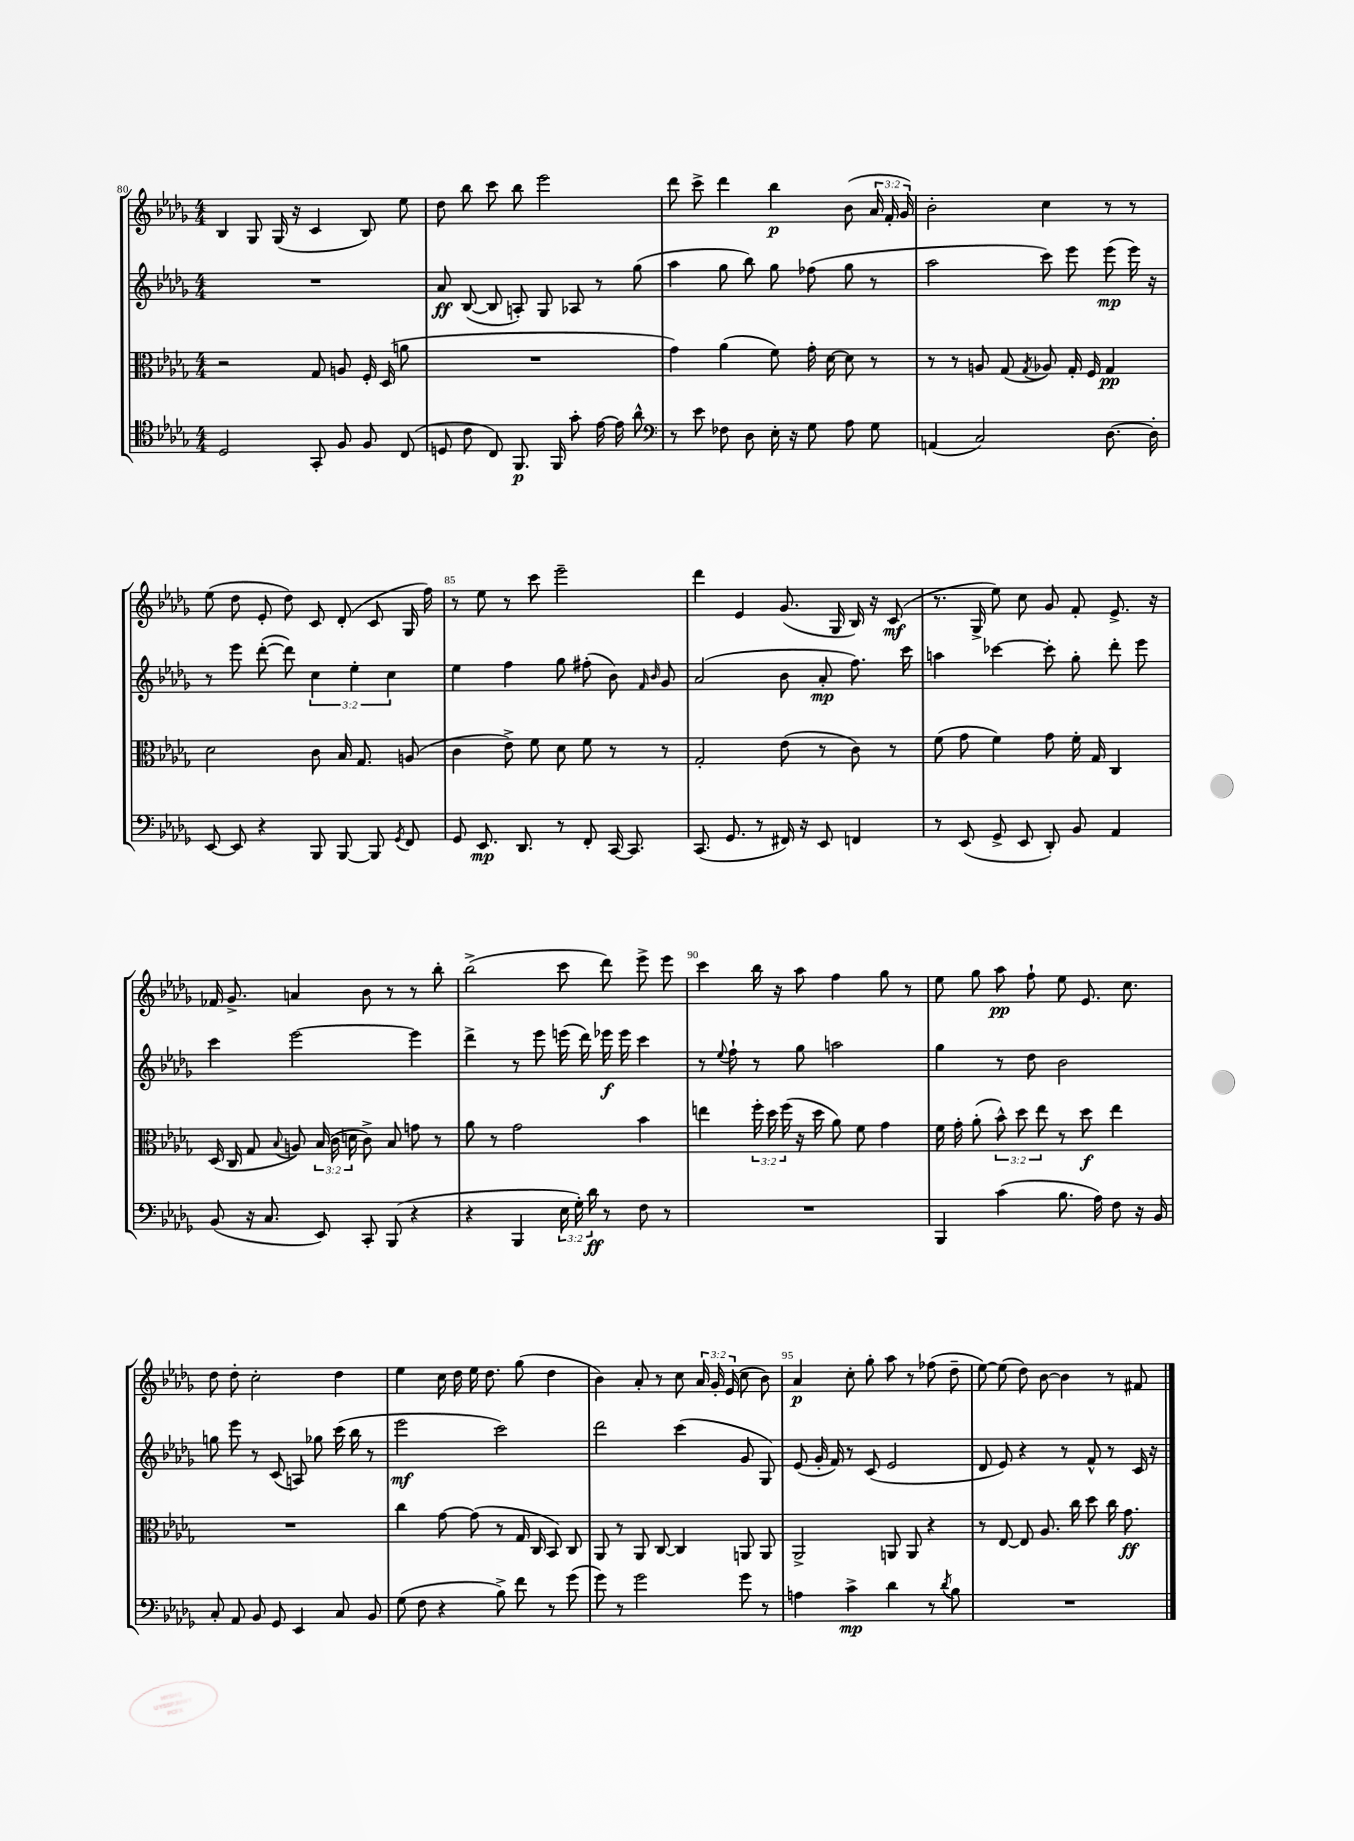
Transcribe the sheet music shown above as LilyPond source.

<<
\new StaffGroup <<
\new Staff = "s0" {
    \clef treble \key des \major \numericTimeSignature \time 4/4 \override Staff.TupletNumber.text = #tuplet-number::calc-fraction-text
    \autoBeamOff bes4 ges8 ges16( r16 c'4 bes8) ees''8 |
    des''8 bes''8 c'''8 bes''8 ees'''2 |
    des'''8 c'''8-> des'''4 bes''4\p bes'8( \tuplet 3/2 { aes'16 f'16-. ges'16) } |
    bes'2-. c''4 r8 r8 |
    ees''8( des''8 ees'8-. des''8) c'8 des'8-.( c'8 ges16 f''16) |
    r8 ees''8 r8 c'''8 ees'''2-- |
    des'''4 ees'4 ges'8.( ges16 bes16) r16 c'8\mf( |
    r8. ges16-> ees''8) c''8 ges'8 f'8-. ees'8.-> r16 |
    fes'16 ges'8.-> a'4 bes'8 r8 r8 bes''8-. |
    bes''2->( c'''8 des'''8) ees'''8-> ees'''8 |
    c'''4 bes''16 r16 aes''8 f''4 ges''8 r8 |
    ees''8 ges''8 aes''8\pp f''8-! ees''8 ees'8. c''8. |
    des''8 des''8-. c''2-. des''4 |
    ees''4 c''16 des''16 ees''16 des''8. ges''8( des''4 |
    bes'4) aes'8-. r8 c''8 \tuplet 3/2 { aes'16 ges'16-. ees'16( } c''8 bes'8) |
    aes'4\p c''8-. ges''8-. aes''8 r8 fes''8( des''8-- |
    ees''8~) ees''8( des''8) bes'8~ bes'4 r8 fis'8 \bar "|." |
}
\new Staff = "s1" {
    \clef treble \key des \major \numericTimeSignature \time 4/4 \override Staff.TupletNumber.text = #tuplet-number::calc-fraction-text
    \autoBeamOff R1 |
    aes'8\ff bes8~( bes8 a8-.) ges8 aes8 r8 ges''8( |
    aes''4 ges''8 bes''8) ges''8 fes''8( ges''8 r8 |
    aes''2 c'''8) ees'''8 ees'''8\mp( ees'''16) r16 |
    r8 ees'''8 des'''8~-.( des'''8) \tuplet 3/2 { c''4 ees''4-. c''4 } |
    ees''4 f''4 ges''8 fis''8-.( bes'8) \grace { f'16 bes'16 } ges'8 |
    aes'2( bes'8 aes'8-.\mp f''8.) c'''16 |
    a''4 ces'''4~ ces'''8-. ges''8-. des'''8-. ees'''8 |
    c'''4 ees'''2~ ees'''4 |
    des'''4-> r8 ees'''8 e'''16( des'''16) ees'''16\f ees'''16 c'''4 |
    r8 \appoggiatura { ees''8 } f''8-! r8 ges''8 a''2 |
    ges''4 r8 des''8 bes'2 |
    g''8 ees'''8 r8 c'8( a8) ges''8 c'''16( bes''16 r8 |
    ees'''2\mf c'''2) |
    des'''2 c'''4( ges'8 ges8) |
    ees'8( ges'16-. f'16) r8 c'8( ees'2 |
    des'8 ees'8) r4 r8 f'8-^ r8 c'16 r16 \bar "|." |
}
\new Staff = "s2" {
    \clef alto \key des \major \numericTimeSignature \time 4/4 \override Staff.TupletNumber.text = #tuplet-number::calc-fraction-text
    \autoBeamOff r2 ges8 a8 f16-. des16( a'8 |
    R1 |
    ges'4) aes'4( f'8) ges'16-. des'16~ des'8 r8 |
    r8 r8 a8 ges8( \acciaccatura { ges8 } aes8) ges16-. f16 ges4\pp |
    des'2 c'8 bes16 ges8. a8( |
    c'4 ees'8->) f'8 des'8 f'8 r8 r8 |
    ges2-. ees'8( r8 c'8) r8 |
    f'8( ges'8 f'4) ges'8 f'16-. ges16 c4 |
    des16( c16 ges8 \appoggiatura { bes8 } a8) \tuplet 3/2 { bes16( c'16 d'16 } c'8->) bes8 g'8 r8 |
    aes'8 r8 ges'2 bes'4 |
    e''4 \tuplet 3/2 { f''16-. des''16 f''16( } r16 des''16 aes'8) f'8 ges'4 |
    f'16 ges'16-. aes'8-.( \tuplet 3/2 { bes'8-^) des''8 ees''8 } r8 des''8\f ees''4 |
    R1 |
    c''4 ges'8~ ges'8( r8 ges16 c16 bes,8) c8 |
    aes,8 r8 aes,8 c8~ c4 a,8 a,8 |
    aes,2-> a,8 a,8 r4 |
    r8 ees8~ ees8 aes8. c''16 des''8 c''16 ges'8.\ff \bar "|." |
}
\new Staff = "s3" {
    \clef tenor \key des \major \numericTimeSignature \time 4/4 \override Staff.TupletNumber.text = #tuplet-number::calc-fraction-text
    \autoBeamOff des2 ges,8-. f8 f8 c8( |
    d8 c'8 c8) f,8.\p f,16 ges'8-. ees'16~ ees'16 aes'8-^ |
    \clef bass r8 ees'8 fes8 des8 ees16-. r16 ges8 aes8 ges8 |
    a,4( c2) des8.~ des16-. |
    ees,8~ ees,8 r4 bes,,8 bes,,8~ bes,,8 \acciaccatura { ges,8 } f,8 |
    ges,8 ees,8.\mp des,8. r8 f,8-. c,16~ c,8. |
    c,8.( ges,8. r8 fis,16) r16 ees,8 f,4 |
    r8 ees,8( ges,8-> ees,8 des,8-.) bes,8 aes,4 |
    bes,8( r16 c8. ees,8) c,8-. bes,,8( r4 |
    r4 bes,,4 \tuplet 3/2 { ees16 ges16-.) des'16\ff } r8 f8 r8 |
    R1 |
    bes,,4 c'4( bes8. aes16) f8 r16 bes,16 |
    c8-. aes,8 bes,8 ges,8 ees,4 c8 bes,8 |
    ges8( f8 r4 bes8->) f'8 r8 ges'8( |
    ges'8) r8 ges'2 ges'8 r8 |
    a4 c'4->\mp des'4 r8 \acciaccatura { des'8 } bes8 |
    R1 \bar "|." |
}
>>
>>
\layout { \context { \Score currentBarNumber = #80 \override BarNumber.break-visibility = ##(#f #t #t) barNumberVisibility = #(every-nth-bar-number-visible 5) } }
